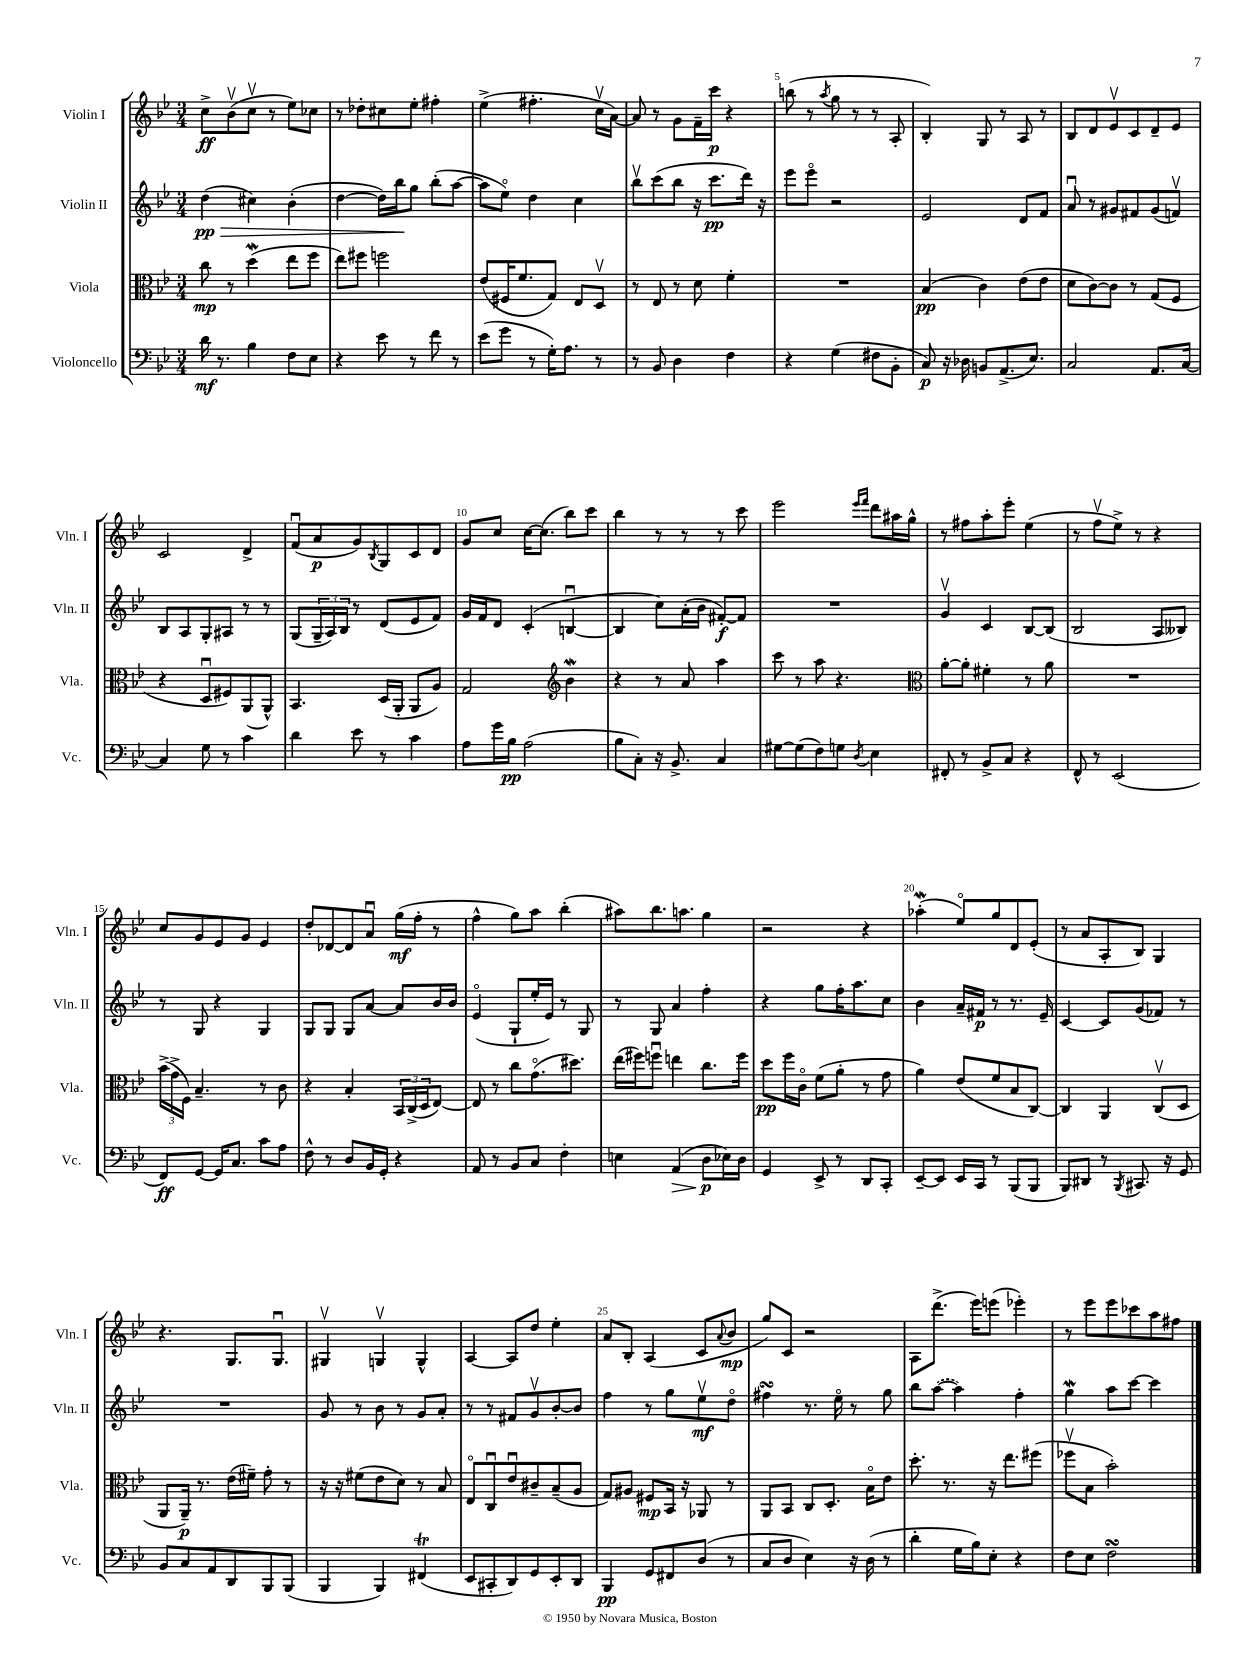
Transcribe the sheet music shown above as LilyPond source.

<<
\new StaffGroup <<
\new Staff = "s0" \with { instrumentName = "Violin I" shortInstrumentName = "Vln. I" } {
    \clef treble \key bes \major \numericTimeSignature \time 3/4
    c''8->\ff bes'8\upbow( c''8\upbow r8 ees''8) ces''8 |
    r8 des''8-. cis''8 ees''8-. fis''4-. |
    ees''4->( fis''4.-. c''16\upbow a'16~) |
    a'8 r8 g'8 f'16-- c'''16\p r4 |
    b''8( r8 \acciaccatura { a''8 } g''8 r8 r8 a8-. |
    bes4-.) g8 r8 a8 r8 |
    bes8 d'8 ees'8\upbow c'8 d'8-- ees'8 |
    c'2 d'4-> |
    f'8\downbow( a'8\p g'8) \acciaccatura { bes8 } g8 c'8 d'8 |
    g'8 c''8 c''16~ c''8.( bes''8) c'''8 |
    bes''4 r8 r8 r8 c'''8 |
    ees'''2 \grace { ees'''16 f'''16 } d'''8 ais''16 g''16-^ |
    r8 fis''8 a''8-. ees'''8-. ees''4( |
    r8 f''8\upbow ees''8->) r8 r4 |
    c''8 g'8 ees'8 g'8 ees'4 |
    d''8-. des'8~ des'8 a'8\downbow g''16\mf( f''16-. r8 |
    f''4-^ g''8) a''8 bes''4-.( |
    ais''8) bes''8. a''8. g''4 |
    r2 r4 |
    aes''4-.\mordent( ees''8\flageolet) g''8 d'8 ees'8-.( |
    r8 a'8 a8-. bes8) g4 |
    r4. g8. g8.\downbow |
    gis4\upbow g4\upbow g4-^ |
    a4~ a8 d''8 ees''4-. |
    a'8 bes8-. a4( c'8 \appoggiatura { a'8 } bes'8\mp |
    g''8) c'8 r2 |
    a8 d'''8.->( ees'''16) e'''8( ees'''4-.) |
    r8 ees'''8 ees'''8 ces'''8 a''8 fis''8 \bar "|." |
}
\new Staff = "s1" \with { instrumentName = "Violin II" shortInstrumentName = "Vln. II" } {
    \clef treble \key bes \major \numericTimeSignature \time 3/4
    d''4\pp\>( cis''4) bes'4-.( |
    d''4~ d''16) bes''16\! g''8 bes''8-.( a''8~ |
    a''8 ees''8\flageolet) d''4 c''4 |
    bes''8\upbow c'''8( bes''8 r16 c'''8.\pp d'''16) r16 |
    ees'''8 ees'''8\flageolet r2 |
    ees'2 d'8 f'8 |
    a'8\downbow r8 gis'8 fis'8 gis'8( f'8\upbow) |
    bes8 a8 g8-. ais8 r8 r8 |
    g8( \tuplet 3/2 { g16-- a16) bes16 } r8 d'8( ees'8 f'8) |
    g'16 f'16 d'8 c'4-.( b4~\downbow |
    b4 c''8) a'16-.( bes'16 fis'8~-.\f) fis'8 |
    R2. |
    g'4\upbow c'4 bes8~ bes8( |
    bes2 a8 beses8) |
    r8 g8 r4 g4 |
    g8 g8 g8 a'8~ a'8 bes'16 bes'16 |
    ees'4\flageolet( g8-! ees''16-. ees'16) r8 g8 |
    r8 g8 a'4 f''4-. |
    r4 g''8 f''16-. a''8. c''8 |
    bes'4 a'16-- fis'16\p r8 r8. ees'16-- |
    c'4~ c'8 g'8( fes'8) r8 |
    R2. |
    g'8 r8 bes'8 r8 g'8 a'8-. |
    r8 r8 fis'8 g'8\upbow bes'8~-. bes'8 |
    f''4 r8 g''8 ees''8\upbow\mf d''8\flageolet |
    fis''4\turn r8. ees''16\flageolet r8 g''8 |
    bes''8 \once \slurDashed a''8~( a''4) f''4-. |
    g''4\mordent a''8 c'''8~ c'''4 \bar "|." |
}
\new Staff = "s2" \with { instrumentName = "Viola" shortInstrumentName = "Vla." } {
    \clef alto \key bes \major \numericTimeSignature \time 3/4
    c''8\mp r8 d''4\mordent( ees''8 f''8 |
    ees''8) fis''8 f''2 |
    ees'8( fis16 f'8. g8) ees8 d8\upbow |
    r8 ees8 r8 d'8 f'4-. |
    R2. |
    bes4\pp( c'4) ees'8( ees'8 |
    d'8 c'8~) c'8 r8 g8( f8 |
    r4 d8\downbow fis8) a,8( a,8-^) |
    bes,4. d16( a,16-. a,8 a8) |
    g2 \clef treble bes'4\mordent |
    r4 r8 a'8 a''4 |
    c'''8 r8 a''8 r4. |
    \clef alto a'8~-. a'8-. fis'4-. r8 a'8 |
    R2. |
    \tuplet 3/2 { bes'16->( g'16-> f16) } bes4.-- r8 c'8 |
    r4 bes4-. \tuplet 3/2 { bes,16 c16->( d16 } ees8~) |
    ees8 r8 c''8 g'8.\flageolet( dis''8.) |
    ees''16( fis''16) f''8\downbow e''4 c''8. f''16 |
    d''8\pp f''16 c'16\flageolet f'8( a'8-. r8 g'8 |
    a'4) ees'8( f'8 bes8 c8~) |
    c4 a,4 c8\upbow( d8 |
    a,8 a,16--\p) r8. ees'16( fis'16--) g'8-. r8 |
    r16 r16 fis'8( ees'8 d'8) r8 bes8 |
    ees8\flageolet c8\downbow ees'8\downbow cis'8-- bes8--( a8 |
    g8) ais8 fis8\mp bes,16 r16 aes,8 r8 |
    a,8 bes,8 c8 d8.-. bes16\flageolet ees'8 |
    d''8.-. r8. r16 ees''8. fis''8( |
    fes''8\upbow bes8 bes'2-.) \bar "|." |
}
\new Staff = "s3" \with { instrumentName = "Violoncello" shortInstrumentName = "Vc." } {
    \clef bass \key bes \major \numericTimeSignature \time 3/4
    d'16\mf r8. bes4 f8 ees8 |
    r4 ees'8 r8 f'8 r8 |
    ees'8( g'8 r8 g16-.) a8. r8 |
    r8 bes,8 d4 f4 |
    r4 g4( fis8 bes,8-. |
    c8\p) r16 des16 b,8 a,8.->( ees8.) |
    c2 a,8. c16~ |
    c4 g8 r8 c'4 |
    d'4 ees'8 r8 c'4 |
    a8 g'16 bes16\pp a2( |
    bes8 c8-.) r16 bes,8.-> c4 |
    gis8~ gis8( f8) g8 \acciaccatura { d8 } ees4 |
    fis,8-. r8 bes,8-> c8 r4 |
    f,8-^ r8 ees,2( |
    f,8\ff) g,8~ g,16 c8. c'8 a8 |
    f8-^ r8 d8 bes,16 g,16-. r4 |
    a,8 r8 bes,8 c8 f4-. |
    e4 a,4\>( d8\p\! ees16) d16 |
    g,4 ees,8-> r8 d,8 c,8-. |
    ees,8~-- ees,8 ees,16 c,16 r8 bes,,8( bes,,8 |
    bes,,8) dis,8 r8 \acciaccatura { bes,,8 } cis,8. r16 g,8 |
    bes,8 c8 a,8 d,8 bes,,8 bes,,8( |
    bes,,4 bes,,4) fis,4\trill( |
    ees,8 cis,8-. d,8) g,8 ees,8-. d,8 |
    bes,,4\pp g,8 fis,8 d8( r8 |
    c8 d8 ees4) r16 d16( r8 |
    d'4-. g16 bes16) ees8-. r4 |
    f8 ees8 f2\turn \bar "|." |
}
>>
>>
\layout { \context { \Score \override BarNumber.break-visibility = ##(#f #t #t) barNumberVisibility = #(every-nth-bar-number-visible 5) } }
